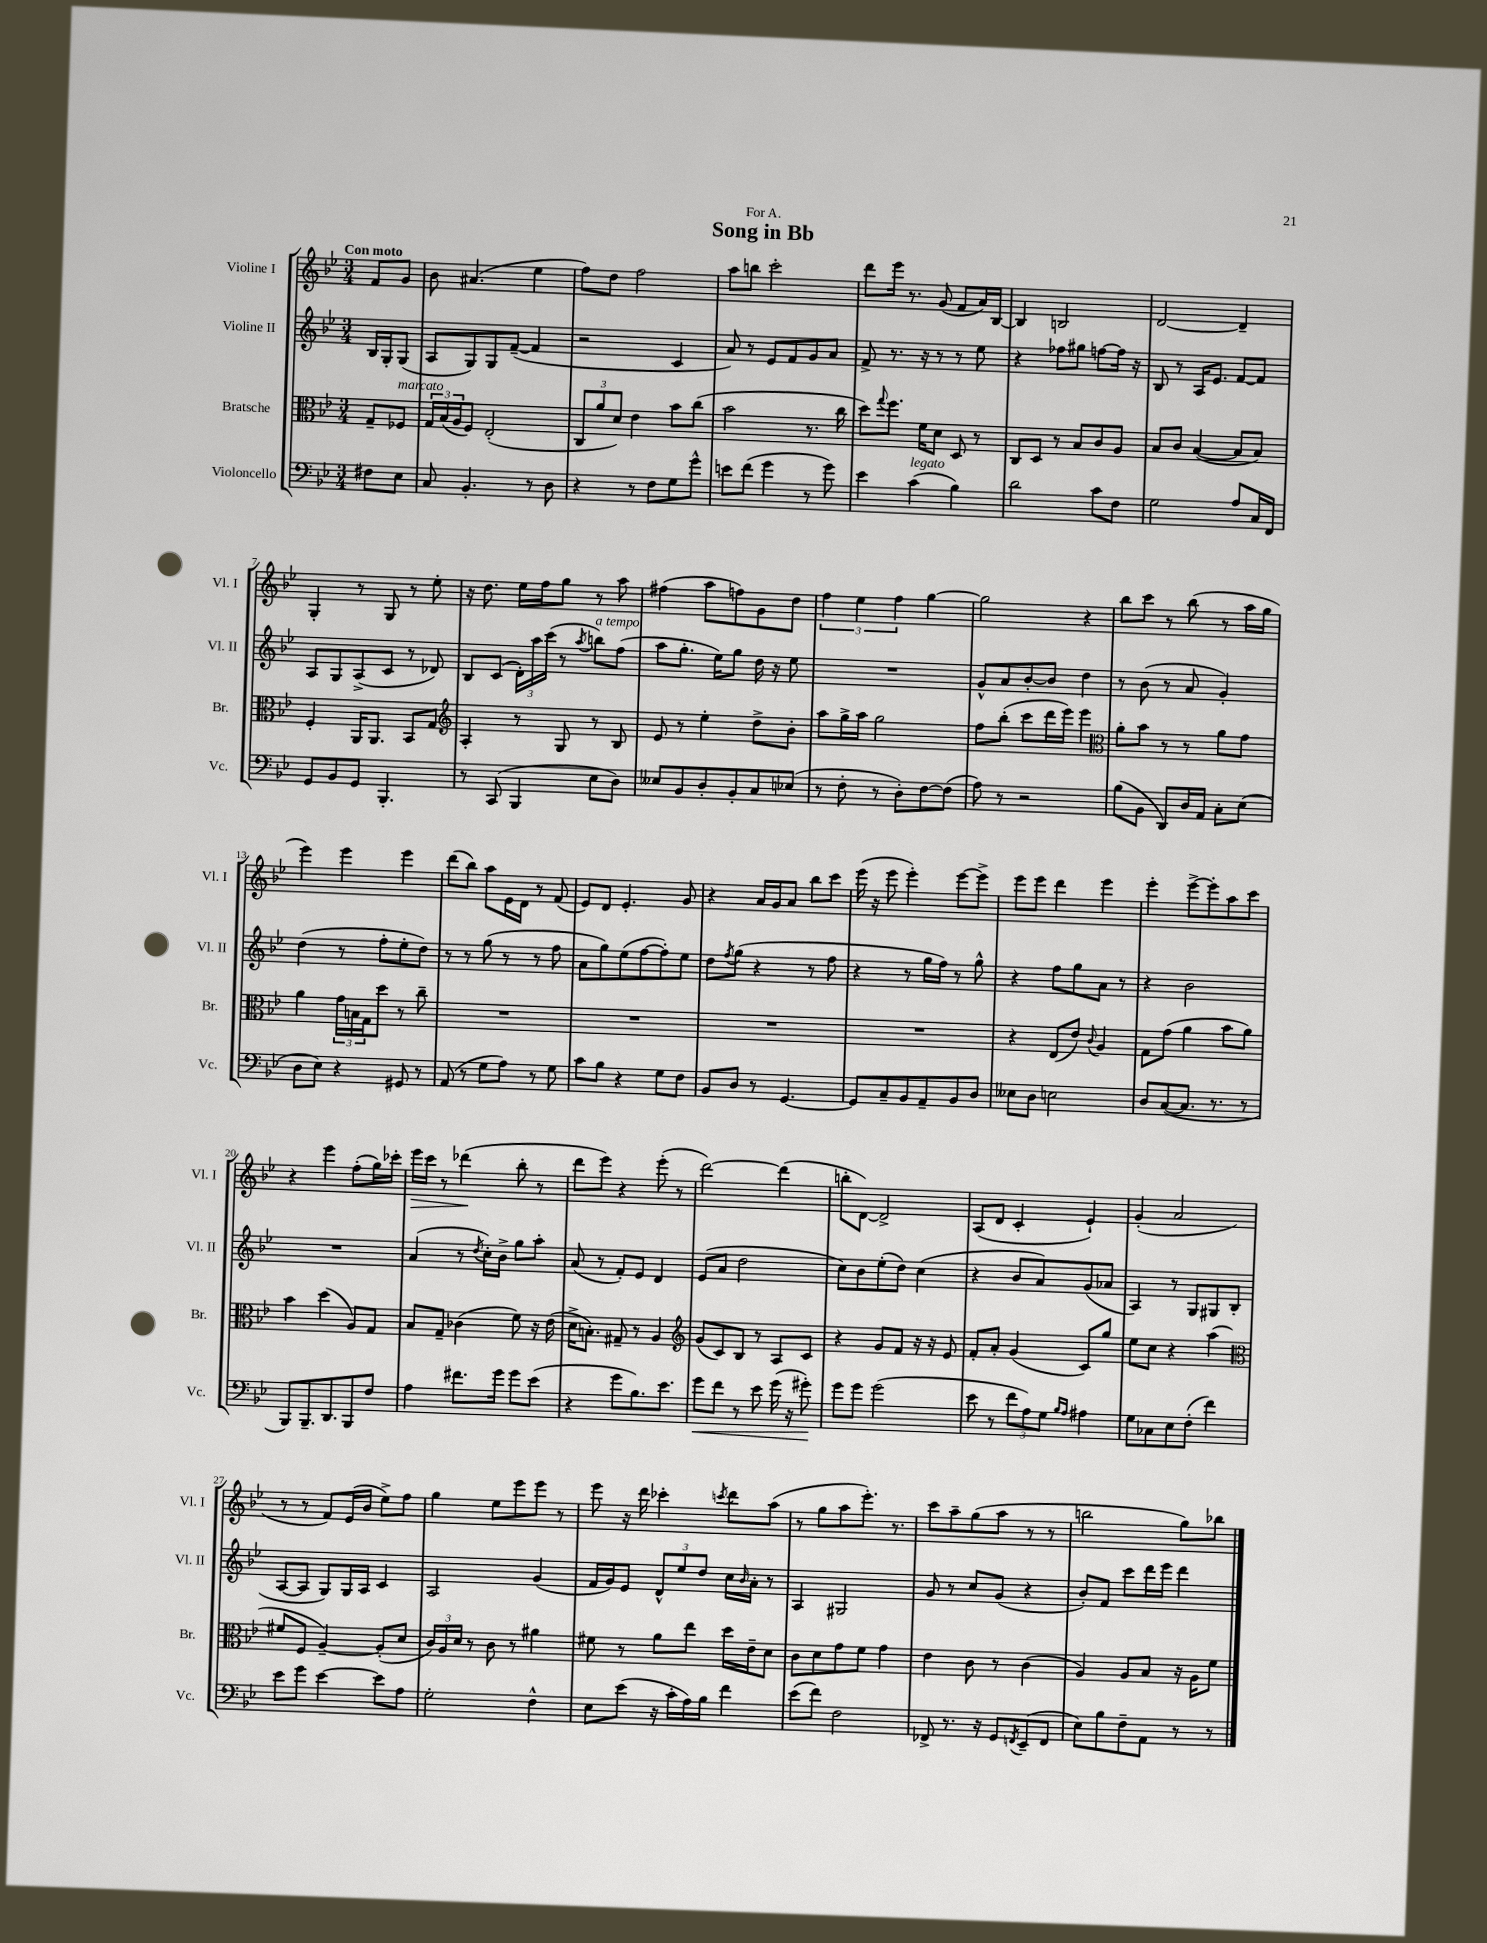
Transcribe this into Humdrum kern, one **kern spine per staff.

**kern	**kern	**kern	**kern
*staff4	*staff3	*staff2	*staff1
*clefF4	*clefC3	*clefG2	*clefG2
*k[b-e-]	*k[b-e-]	*k[b-e-]	*k[b-e-]
*M3/4	*M3/4	*M3/4	*M3/4
8F#	8G~	16B-	8f
.	.	16G'	.
8E-	8F-	(8G	8g
=	=	=	=
8C	24G	8A	8b-
.	(24B-	.	.
.	24A	.	.
4.BB-'	8F)	8G)	(4.a#
.	(2E-'	8G	.
.	.	([8f~	.
8r	.	4f]	4ee-
8D	.	.	.
=	=	=	=
4r	12C	2r	8ff)
.	12a	.	.
.	.	.	8dd
.	12d)	.	.
8r	4e-	.	2ff
8F	.	.	.
8G	8b-	4c	.
8g^^	(8cc	.	.
=	=	=	=
8e	2b-	8a)	8aa
(8f	.	8r	8bb
4g	.	8e-	2ccc'
.	.	8f	.
8r	8.r	8g	.
8g)	.	8a	.
.	16cc	.	.
=	=	=	=
4e-	8dd)	8f^	8ddd
.	8qqgg	.	.
.	8.ff	8.r	16eee-
.	.	.	8.r
(4c	.	.	.
.	16f	16r	.
.	8d	8r	(8g
4B-)	8D	8r	8f
.	8r	8ee-	16a)
.	.	.	[16B-
=	=	=	=
2d	8C	4r	4B-]
.	8D	.	.
.	8r	8ff-	2B
.	8B-	8gg#	.
8c	8c	[8ff	.
8F	8A	16ff]	.
.	.	16r	.
=	=	=	=
2G	8B-	8B-	[2d
.	8c	8r	.
.	([4B-	16A	.
.	.	8.e-	.
8A	8B-]	[8f	4d~]
16C	8B-)	8f]	.
16FF	.	.	.
=	=	=	=
8GG	4F'	8A	4G'
8BB-	.	8G	.
8GG	16AA	(8A^	8r
.	8.AA	.	.
4.BBB-'	.	8c	8G
.	8BB-	8r	8r
.	8G	8d-)	8ee-'
=	=	=	=
*	*clefG2	*	*
8r	4A'	8B-	16r
.	.	.	8.dd
(8CC	.	(8c	.
4BBB-	8r	24d')	16ee-
.	.	24aa	.
.	.	.	16ff
.	.	(24ccc	.
.	8G	8r	8gg
.	.	8qaa	.
8E-	8r	8bb)	8r
8D)	8B-	(8ff	8aa
=	=	=	=
8E--	8e-	8aa	(4ff#
8BB-	8r	8.gg'	.
8D'	4ee-'	.	8aa
.	.	16ee-)	.
8BB-'	.	8gg	8ff)
8C	8dd^	16dd	8g
.	.	16r	.
(8E-	8b-'	8ee-	8dd
=	=	=	=
8r	8aa	2.r	6ff
8F'	16gg^	.	.
.	.	.	6ee-
.	16aa	.	.
8r	2gg	.	.
.	.	.	6ff
8D')	.	.	.
[8F	.	.	[4gg
(8F]	.	.	.
=	=	=	=
8A)	8ff	8g^^	2gg]
8r	(8bb-'	8a	.
2r	8ccc	[8b-'	.
.	16ddd	8b-]	.
.	16eee-)	.	.
.	4eee-	4dd	4r
=	=	=	=
*	*clefC3	*	*
(8B-	8a'	8r	8bb-
8BB-	8b-	(8b-	8ccc
8DD)	8r	8r	8r
16D	8r	8a	(8bb-
16AA	.	.	.
8C'	8a	4g')	8r
(8E-	8g	.	16aa
.	.	.	16gg
=	=	=	=
8D	4a	(4dd	4eee-)
8E-)	.	.	.
4r	24g	8r	4eee-
.	24B	.	.
.	24G	.	.
.	8dd	8ff'	.
8GG#	8r	8ee-'	4eee-
8r	8cc~	8dd)	.
=	=	=	=
(8AA	2.r	8r	(8ddd
8r	.	8r	8bb-)
8G	.	(8gg	8aa
8A)	.	8r	16e-
.	.	.	16d
8r	.	8r	8r
8G	.	8ff	(8f
=	=	=	=
8c	2.r	8a	8e-)
8B-	.	8gg)	8d
4r	.	(8ee-	4.e-'
.	.	[8ff	.
8G	.	8ff'])	.
8F	.	8ee-	8g
=	=	=	=
8BB-	2.r	8dd	4r
.	.	8qff	.
8D	.	(8gg	.
8r	.	4r	16a
.	.	.	16g
[4.GG	.	.	8a
.	.	8r	8bb-
.	.	8ff	8ccc
=	=	=	=
8GG]	2.r	4r	(16eee-
.	.	.	16r
8C~	.	.	8eee-
8BB-	.	8r	4eee-')
8AA~	.	16gg	.
.	.	16ff)	.
8BB-	.	8r	[8eee-
8D	.	8gg^^	8eee-^]
=	=	=	=
8E--	4r	4r	8eee-
8D	.	.	8eee-
2E	(8E-	8ff	4ddd
.	8e-)	8gg	.
.	8qqc	.	.
.	4A	8a	4eee-
.	.	8r	.
=	=	=	=
8D	8G	4r	4eee-'
([8C	(8g	.	.
8.C]	4a	2b-	[8eee-^
.	.	.	8eee-']
8.r	.	.	.
.	8b-	.	8aa
8r	8a)	.	8ccc
=	=	=	=
8BBB-)	4b-	2.r	4r
8.BBB-~	.	.	.
.	(4dd	.	4eee-
8.DD	.	.	.
8BBB-	8A)	.	(8ff'
8F	8G	.	16gg)
.	.	.	16ccc-'
=	=	=	=
4A	8B-	(4a	16eee-
.	.	.	16ccc
.	8G~	.	8r
8.f#	(4c-	8r	(4ddd-
.	.	8qdd	.
.	.	16cc')	.
16g	.	16b-^	.
8g	8f)	8gg	8bb-'
(8e-	16r	8aa'	8r
.	(16e-	.	.
=	=	=	=
4r	16d^	(8a	8ddd
.	8.B')	.	.
.	.	8r	8eee-)
8g	8G#~	8f')	4r
8.B-)	8r	8e-	.
.	4A	4d	(8eee-'
8.e-	.	.	.
.	.	.	8r
=	=	=	=
*	*clefG2	*	*
8g	(8g	(8e-	[2ddd)
8f	8c)	8a	.
8r	8B-	2dd	.
8e-	8r	.	.
(16g	8A	.	(4ddd]
16r	.	.	.
8g#')	8c	.	.
=	=	=	=
8g	4r	8cc)	8bb'
8g	.	8b-	[8d)
(2g	8g	(8ee-'	2d^]
.	8f	8dd)	.
.	16r	(4cc	.
.	16r	.	.
.	8e-	.	.
=	=	=	=
8e-	8f'	4r	(8A
8r	8a'	.	8d
12f	(4g	8b-	4c'
12A)	.	.	.
.	.	8a)	.
12G	.	.	.
16qqB-	.	.	.
16qqA	.	.	.
4A#	8c)	(8g	4e-`)
.	8gg	8a-	.
=	=	=	=
8G	8ee-	4A)	(4g'
8C-	8cc	.	.
8E-	4r	8r	2a
(8F'	.	8G	.
4f)	(4aa	8G#	.
.	.	(8B-	.
=	=	=	=
*	*clefC3	*	*
8e-	8f#	[8A	8r
8g	8F	8A]	8r
[4e-	[4A~)	8G)	8f)
.	.	16G	(16e-
.	.	16A	16b-
8e-]	(8A']	4c	8ee-^)
8A	8d	.	8ff
=	=	=	=
2G'	24c)	2A	4gg
.	24A	.	.
.	24d	.	.
.	8r	.	.
.	8c	.	8ee-
.	8r	.	8eee-
4F^^	4a#	(4g	8eee-
.	.	.	8r
=	=	=	=
8E-	8f#	16f	8eee-
.	.	16g)	.
(8e-	8r	8e-	16r
.	.	.	16ddd
16r	8a	12d^^	4ccc-'
16c'	.	.	.
.	.	12ee-	.
16A)	8ee-	.	.
.	.	12dd	.
16B-	.	.	.
.	.	.	8qccc
4f	16dd	16cc	8ddd
.	.	16qqb-	.
.	16e-~	16a'	.
.	8d	8r	(8aa
=	=	=	=
(8e-	8c	4A	8r
8f)	8d	.	8gg
2F	8g	2G#	8aa
.	8f	.	8.eee-')
.	4g	.	.
.	.	.	8.r
=	=	=	=
8FF-^	4e-	8g	8ccc
8.r	.	8r	8aa~
.	8c	8cc	(8gg
16r	.	.	.
8GG	8r	(8g	8aa
8qFF	.	.	.
(8EE-~	(4c	4r	8r
8FF	.	.	8r
=	=	=	=
8E-)	4A)	8b-')	2bb
8B-	.	8f	.
8F~	8A	8ccc	.
8AA	8B-	16ddd	.
.	.	16eee-	.
8r	16r	4ddd	8gg)
.	16A	.	.
8r	8f	.	8bb-
==	==	==	==
*-	*-	*-	*-
